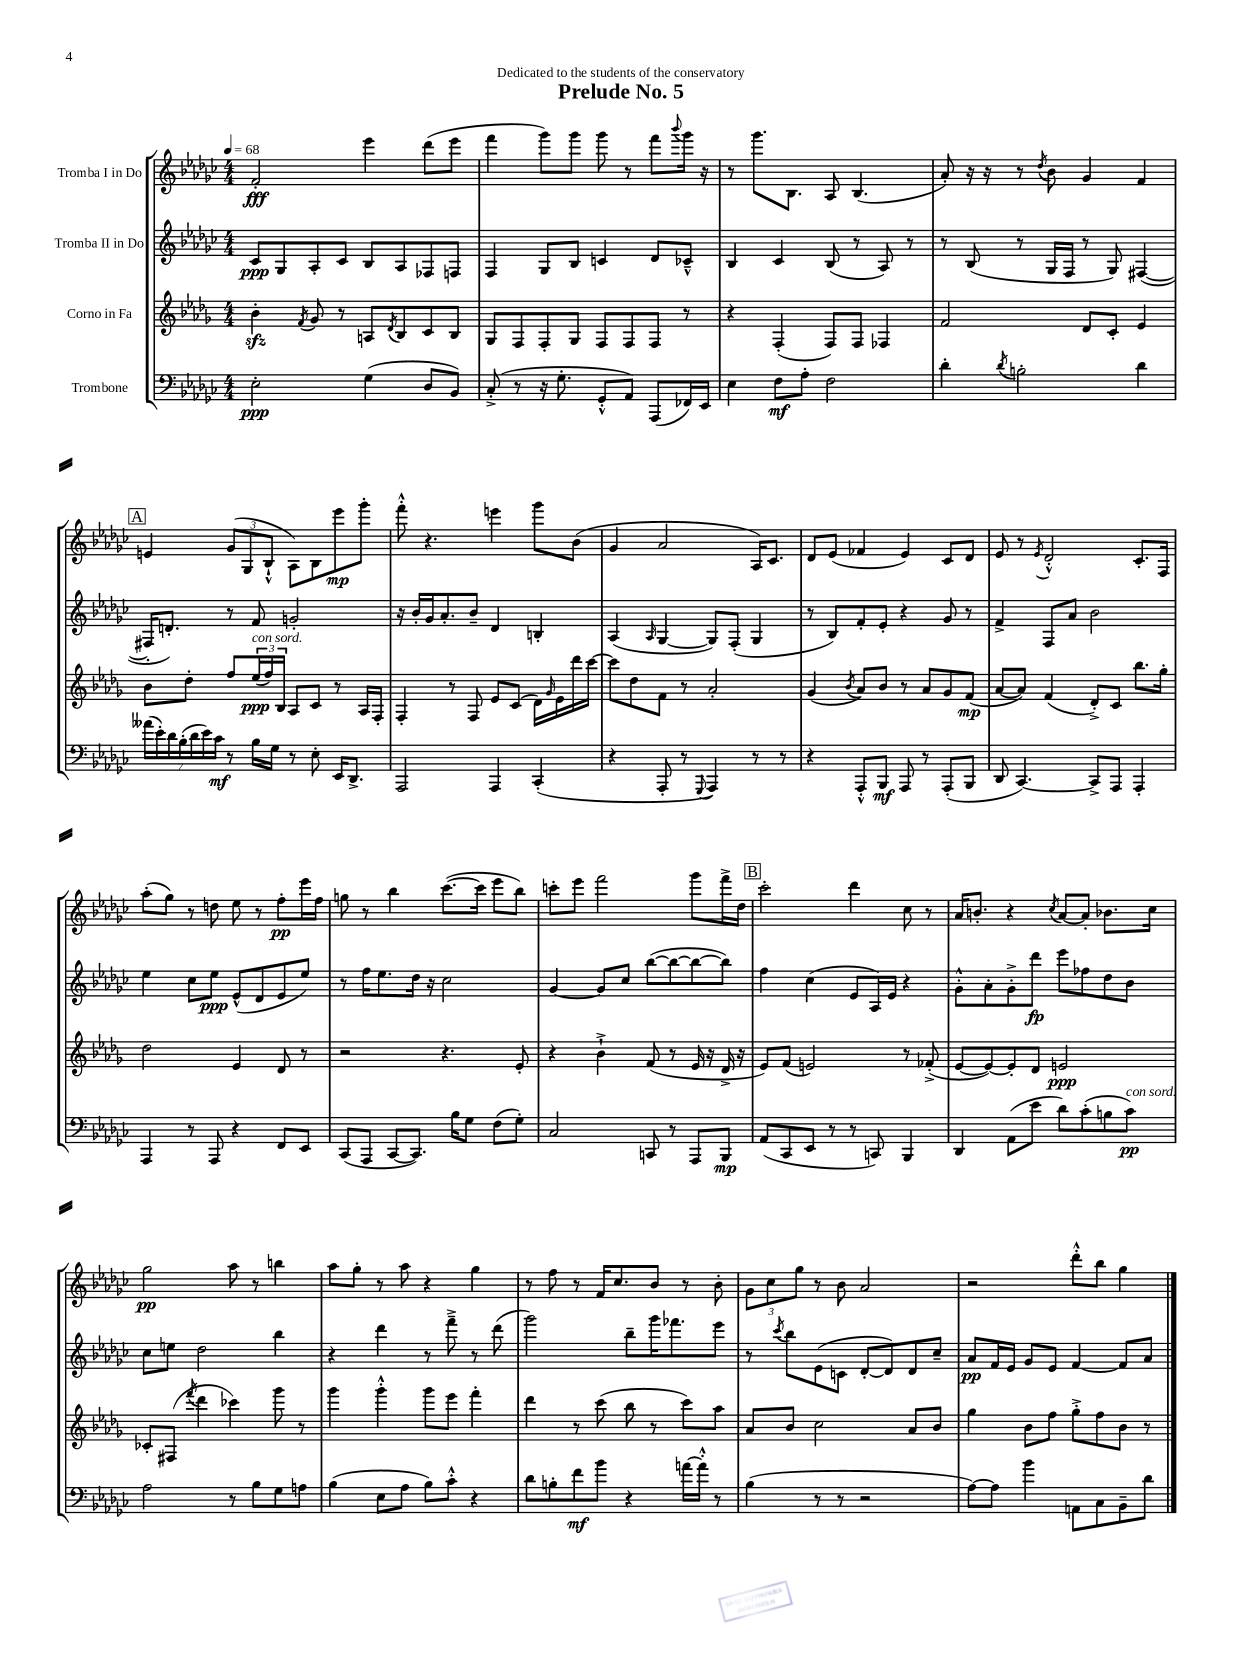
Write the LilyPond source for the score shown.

\header { title = "Prelude No. 5" dedication = "Dedicated to the students of the conservatory" }
<<
\new StaffGroup <<
\new Staff = "s0" \with { instrumentName = "Tromba I in Do" } {
    \clef treble \key ges \major \numericTimeSignature \time 4/4 \tempo 4 = 68
    f'2-.\fff ees'''4 des'''8( ees'''8 |
    f'''4 ges'''8) ges'''8 ges'''8 r8 f'''8 \appoggiatura { bes'''8 } ges'''16 r16 |
    r8 ges'''8. bes8. aes8 bes4.( |
    aes'8-.) r16 r16 r8 \acciaccatura { des''8 } bes'8 ges'4 f'4 |
    \mark \markup { \box "A" } e'4 \tuplet 3/2 { ges'8( ges8 bes8-!-^ } aes8) bes8 ees'''8\mp ges'''8-. |
    f'''8-.-^ r4. e'''4 ges'''8 bes'8( |
    ges'4 aes'2 aes16) ces'8. |
    des'8 ees'8( fes'4 ees'4) ces'8 des'8 |
    ees'8 r8 \acciaccatura { ees'8 } des'2-.-^ ces'8.-. f16 |
    aes''8-.( ges''8) r8 d''8 ees''8 r8 f''8-.\pp ees'''16 f''16 |
    g''8 r8 bes''4 ces'''8.~( ces'''16 ees'''8 bes''8) |
    c'''8-. ees'''8 f'''2 ges'''8 f'''16-> des''16 |
    \mark \markup { \box "B" } ces'''2-. des'''4 ces''8 r8 |
    aes'16 b'8.-. r4 \acciaccatura { ces''8 } aes'8~ aes'8-. bes'8. ces''16 |
    ges''2\pp aes''8 r8 b''4 |
    aes''8 ges''8-. r8 aes''8 r4 ges''4 |
    r8 f''8 r8 f'16 ces''8. bes'8 r8 bes'8-. |
    \tuplet 3/2 { ges'8 ces''8 ges''8 } r8 bes'8 aes'2 |
    r2 des'''8-.-^ bes''8 ges''4 \bar "|." |
}
\new Staff = "s1" \with { instrumentName = "Tromba II in Do" } {
    \clef treble \key ges \major \numericTimeSignature \time 4/4
    ces'8\ppp ges8 aes8-. ces'8 bes8 aes8 fes8 f8 |
    f4 ges8 bes8 c'4 des'8 ces'8---^ |
    bes4 ces'4 bes8( r8 aes8) r8 |
    r8 bes8( r8 ges16 f16 r8 ges8) fis4~( |
    \mark \markup { \box "A" } fis16-. d'8.-.) r8 f'8 g'2-. |
    r16 bes'16-. ges'16 aes'8.-. bes'8-- des'4 b4-. |
    aes4( \grace { aes16 } ges4~ ges8) f8-.( ges4 |
    r8 bes8) f'8-. ees'8-. r4 ges'8 r8 |
    f'4-> f8 aes'8 bes'2 |
    ees''4 ces''8 ees''8\ppp ees'8-^( des'8 ees'8 ees''8) |
    r8 f''16 ees''8. des''16 r16 ces''2 |
    ges'4~ ges'8 ces''8 bes''8~( bes''8~ bes''8~ bes''8) |
    \mark \markup { \box "B" } f''4 ces''4( ees'8 aes16) ees'16 r4 |
    ges'8-.-^ aes'8-. ges'8-.-> des'''8\fp ees'''8 fes''8 des''8 bes'8 |
    ces''8 e''8 des''2 bes''4 |
    r4 des'''4 r8 f'''8---> r8 des'''8( |
    ges'''2) bes''8-- ges'''16 fes'''8. ees'''8 |
    r8 \acciaccatura { ces'''8 } bes''8 ees'8( c'8 des'8~-. des'8) des'8 ces''8-- |
    aes'8\pp f'16 ees'16 ges'8 ees'8 f'4~ f'8 aes'8 \bar "|." |
}
\new Staff = "s2" \with { instrumentName = "Corno in Fa" } {
    \clef treble \key des \major \numericTimeSignature \time 4/4
    bes'4-.\sfz \acciaccatura { f'8 } ges'8 r8 a8 \acciaccatura { des'8 } bes8 c'8 bes8 |
    ges8 f8 f8-. ges8 f8 f8 f8 r8 |
    r4 f4-.( f8) f8 fes4 |
    f'2 des'8 c'8-. ees'4 |
    \mark \markup { \box "A" } bes'8 des''8-. f''8 \tuplet 3/2 { ees''16\ppp^\markup { \italic "con sord." }( f''16) bes16 } aes8 c'8 r8 aes16 f16-. |
    f4-. r8 f8 ees'8 c'8( des'16) \grace { ges'16 } ees'16 des'''16 c'''16~ |
    c'''8 des''8 f'8 r8 aes'2-. |
    ges'4( \acciaccatura { bes'8 } aes'8) bes'8 r8 aes'8 ges'8 f'8\mp( |
    aes'8~ aes'8) f'4( des'8-.->) c'8 bes''8. ges''16-. |
    des''2 ees'4 des'8 r8 |
    r2 r4. ees'8-. |
    r4 bes'4-!-> f'8( r8 ees'16 r16 des'16-> r16 |
    \mark \markup { \box "B" } ees'8) f'8( e'2) r8 fes'8-.->( |
    ees'8~ ees'8~) ees'8-. des'8 e'2\ppp |
    ces'8-. fis8( \acciaccatura { f'''8 } des'''4 ces'''4) ges'''8 r8 |
    ges'''4 ges'''4-.-^ ges'''8 ees'''8 f'''4-. |
    des'''4 r8 c'''8( bes''8 r8 c'''8) aes''8 |
    aes'8 bes'8 c''2 aes'8 bes'8 |
    ges''4 bes'8 f''8 ges''8-.-> f''8 bes'8 r8 \bar "|." |
}
\new Staff = "s3" \with { instrumentName = "Trombone" } {
    \clef bass \key ges \major \numericTimeSignature \time 4/4
    ees2-.\ppp ges4( des8 bes,8) |
    ces8-.->( r8 r16 ges8.-. ges,8-.-^ aes,8) aes,,8( fes,16) ees,16 |
    ees4 f8\mf aes8-. f2 |
    des'4-. \acciaccatura { des'8 } b2-. des'4 |
    \mark \markup { \box "A" } \tuplet 7/4 { aeses'16( ees'16-.) des'16 bes16-.( des'16 ees'16) ces'16\mf } r8 bes16 ges16 r8 ees8-. ees,16 des,8.-> |
    aes,,2 aes,,4 ces,4-.( |
    r4 aes,,8-. r8 \appoggiatura { ges,,8 } aes,,4) r8 r8 |
    r4 aes,,8-.-^ bes,,8\mf aes,,8 r8 aes,,8-.( bes,,8 |
    des,8 ces,4.~) ces,8-> aes,,8 aes,,4-. |
    aes,,4 r8 aes,,8 r4 f,8 ees,8 |
    ces,8( aes,,8 ces,8~ ces,8.) bes16 ges8 f8( ges8-.) |
    ces2 c,8 r8 aes,,8 bes,,8\mp |
    \mark \markup { \box "B" } aes,8( ces,8 ees,8 r8 r8 c,8) bes,,4 |
    des,4 aes,8( ees'8 des'8) ces'8-.( b8 ces'8\pp^\markup { \italic "con sord." }) |
    aes2 r8 bes8 ges8 a8 |
    bes4( ees8 aes8 bes8) ces'8-.-^ r4 |
    des'8 b8-. f'8\mf bes'8 r4 a'16~ a'16-.-^ r8 |
    bes4( r8 r8 r2 |
    aes8~) aes8 bes'4 a,8 ces8 bes,8-- des'8 \bar "|." |
}
>>
>>
\layout { \context { \Score \remove "Bar_number_engraver" } }
